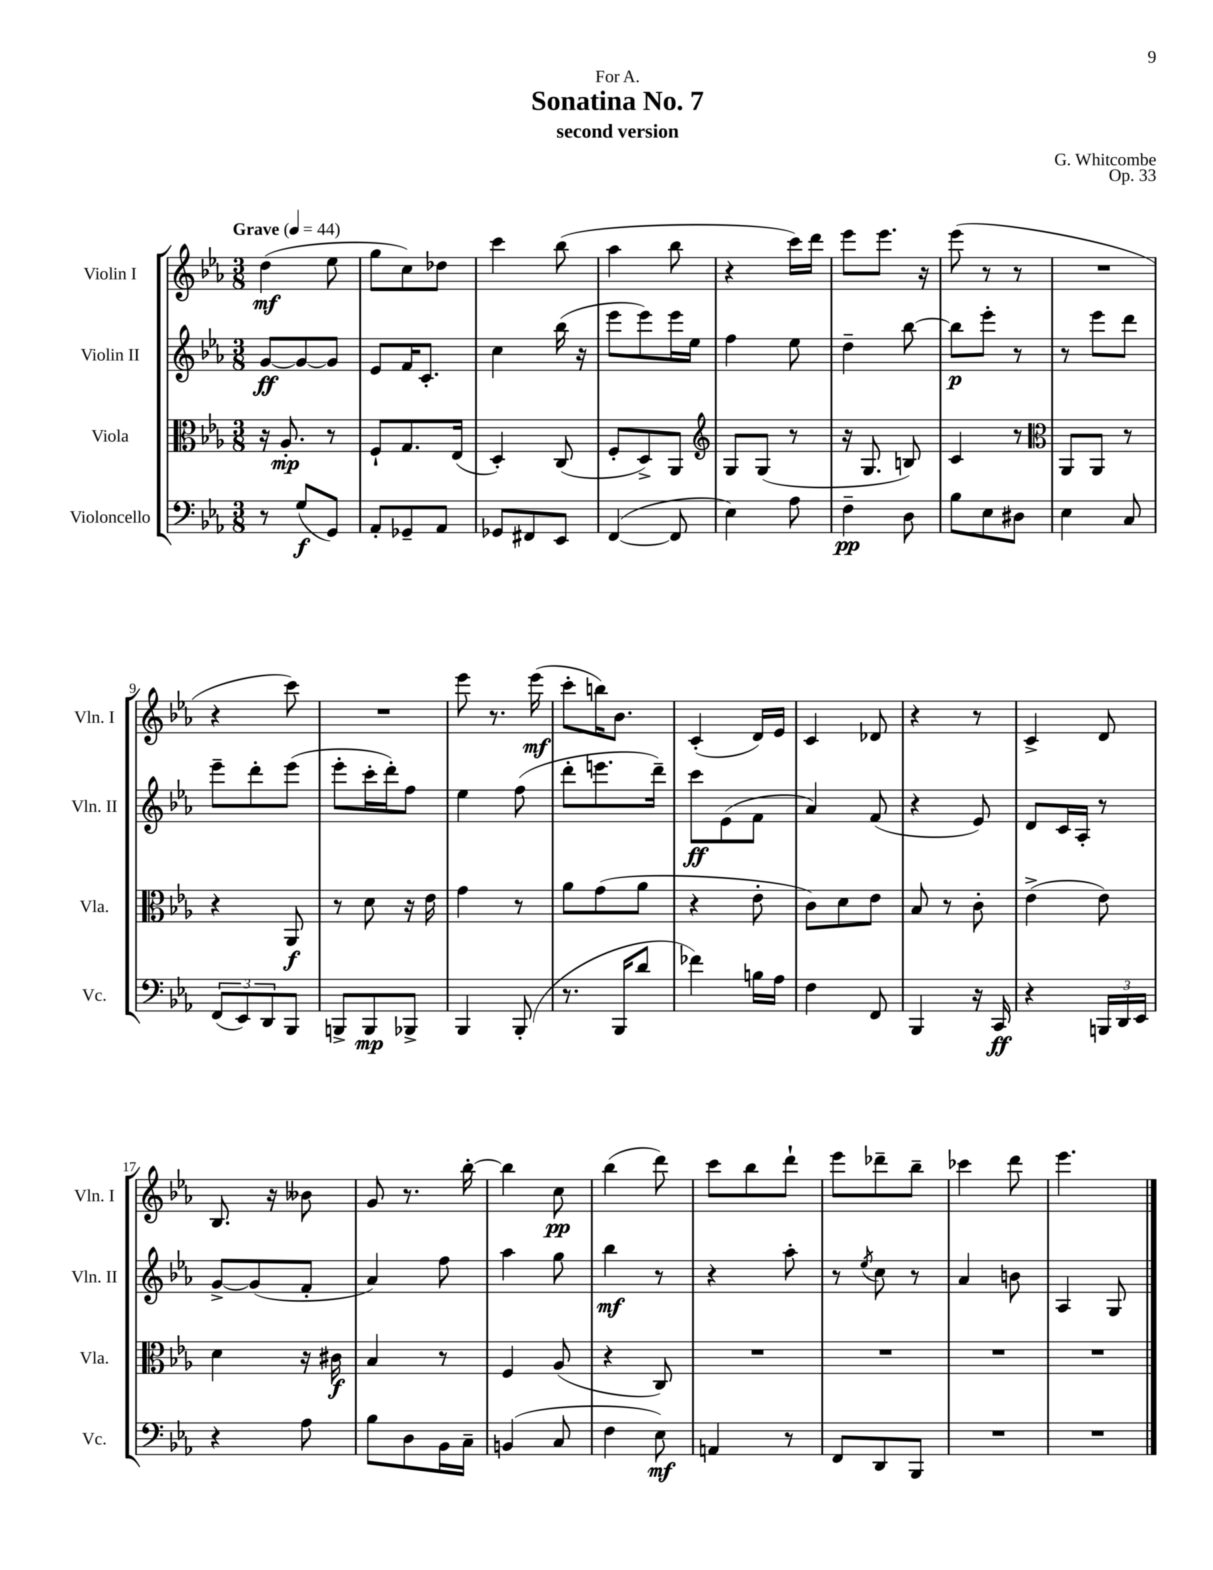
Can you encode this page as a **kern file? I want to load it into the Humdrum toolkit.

**kern	**kern	**kern	**kern
*staff4	*staff3	*staff2	*staff1
*clefF4	*clefC3	*clefG2	*clefG2
*k[b-e-a-]	*k[b-e-a-]	*k[b-e-a-]	*k[b-e-a-]
*M3/8	*M3/8	*M3/8	*M3/8
*MM44	*MM44	*MM44	*MM44
8r	16r	[8g/L	(4dd\
.	8.A-'/	.	.
(8G/L	.	8g/_	.
8GG/J)	8r	8g/]J	8ee-\
=	=	=	=
8AA-'/L	8F`/L	8e-/L	8gg\L
8GG-~/	8.G/	16f/K	8cc\)
.	.	8.c'/J	.
8AA-/J	.	.	8dd-\J
.	(16E-/Jk	.	.
=	=	=	=
8GG-/L	4D'/)	4cc\	4ccc\
8FF#/	.	.	.
8EE-/J	(8C/	(16bb-\	(8bb-\
.	.	16r	.
=	=	=	=
([4FF/	8F'/L	8eee-\L	4aa-\
.	8D^/)	8eee-\)	.
8FF/]	8AA-/J	16eee-\L	8bb-\
.	.	16ee-\JJ	.
=	=	=	=
*	*clefG2	*	*
4E-\)	8G/L	4ff\	4r
.	(8G/J	.	.
8A-\	8r	8ee-\	16ccc\LL)
.	.	.	16ddd\JJ
=	=	=	=
4F~\	16r	4dd~\	8eee-\L
.	8.G/	.	.
.	.	.	8.eee-\J
8D\	8B/)	[8bb-\	.
.	.	.	16r
=	=	=	=
8B-\L	4c/	8bb-\]L	(8eee-\
8E-\	.	8eee-'\J	8r
8D#\J	8r	8r	8r
=	=	=	=
*	*clefC3	*	*
4E-\	8AA-/L	8r	4.r
.	8AA-/J	8eee-\L	.
8C/	8r	8ddd\J	.
=	=	=	=
(12FF/L	4r	8eee-~\L	4r
12EE-/)	.	.	.
.	.	8ddd'\	.
12DD/	.	.	.
8BBB-/J	8AA-/	(8eee-\J	8ccc\)
=	=	=	=
8BBB^/L	8r	8eee-'\L	4.r
8BBB/	8d\	16ccc'\L	.
.	.	16ddd'\J)	.
8BBB-^/J	16r	8ff\J	.
.	16e-\	.	.
=	=	=	=
4BBB-/	4g\	4ee-\	8eee-\
.	.	.	8.r
(8BBB-'/	8r	(8ff\	.
.	.	.	(16eee-\
=	=	=	=
8.r	8a-\L	8ddd'\L	8ccc'\L
.	(8g\	8.eee\	16bb\K)
16BBB-/LK	.	.	8.b-\J
8d/J	8a-\J	.	.
.	.	16ddd~\Jk)	.
=	=	=	=
4f-\)	4r	8ccc\L	(4c'/
.	.	(8e-\	.
16B\LL	8e-'\	8f\J	16d/LL)
16A-\JJ	.	.	16e-/JJ
=	=	=	=
4F\	8c\L)	4a-/)	4c/
.	8d\	.	.
8FF/	8e-\J	(8f/	8d-/
=	=	=	=
4BBB-/	8B-/	4r	4r
.	8r	.	.
16r	8c'\	8e-/)	8r
16CC/	.	.	.
=	=	=	=
4r	(4e-^\	8d/L	4c^/
.	.	16c/L	.
.	.	16A-'/JJ	.
24BBB/LL	8e-\)	8r	8d/
24DD/	.	.	.
24EE-/JJ	.	.	.
=	=	=	=
4r	4d\	[8g^/L	8.B-/
.	.	(8g/]	.
.	.	.	16r
8A-\	16r	8f'/J	8b--\
.	16c#\	.	.
=	=	=	=
8B-\L	4B-/	4a-/)	8g/
8D\	.	.	8.r
16BB-\L	8r	8ff\	.
16C~\JJ	.	.	[16bb-'\
=	=	=	=
(4BB/	4F/	4aa-\	4bb-\]
8C/	(8A-/	8gg\	8cc\
=	=	=	=
4F\	4r	4bb-\	(4bb-\
8E-\)	8C/)	8r	8ddd\)
=	=	=	=
4AA/	4.r	4r	8ccc\L
.	.	.	8bb-\
8r	.	8aa-'\	8ddd`\J
=	=	=	=
8FF/L	4.r	8r	8eee-\L
.	.	8qee-/	.
8DD/	.	8cc\	8ddd-~\
8BBB-/J	.	8r	8bb-~\J
=	=	=	=
4.r	4.r	4a-/	4ccc-\
.	.	8b\	8ddd\
=	=	=	=
4.r	4.r	4A-/	4.eee-\
.	.	8G/	.
==	==	==	==
*-	*-	*-	*-
